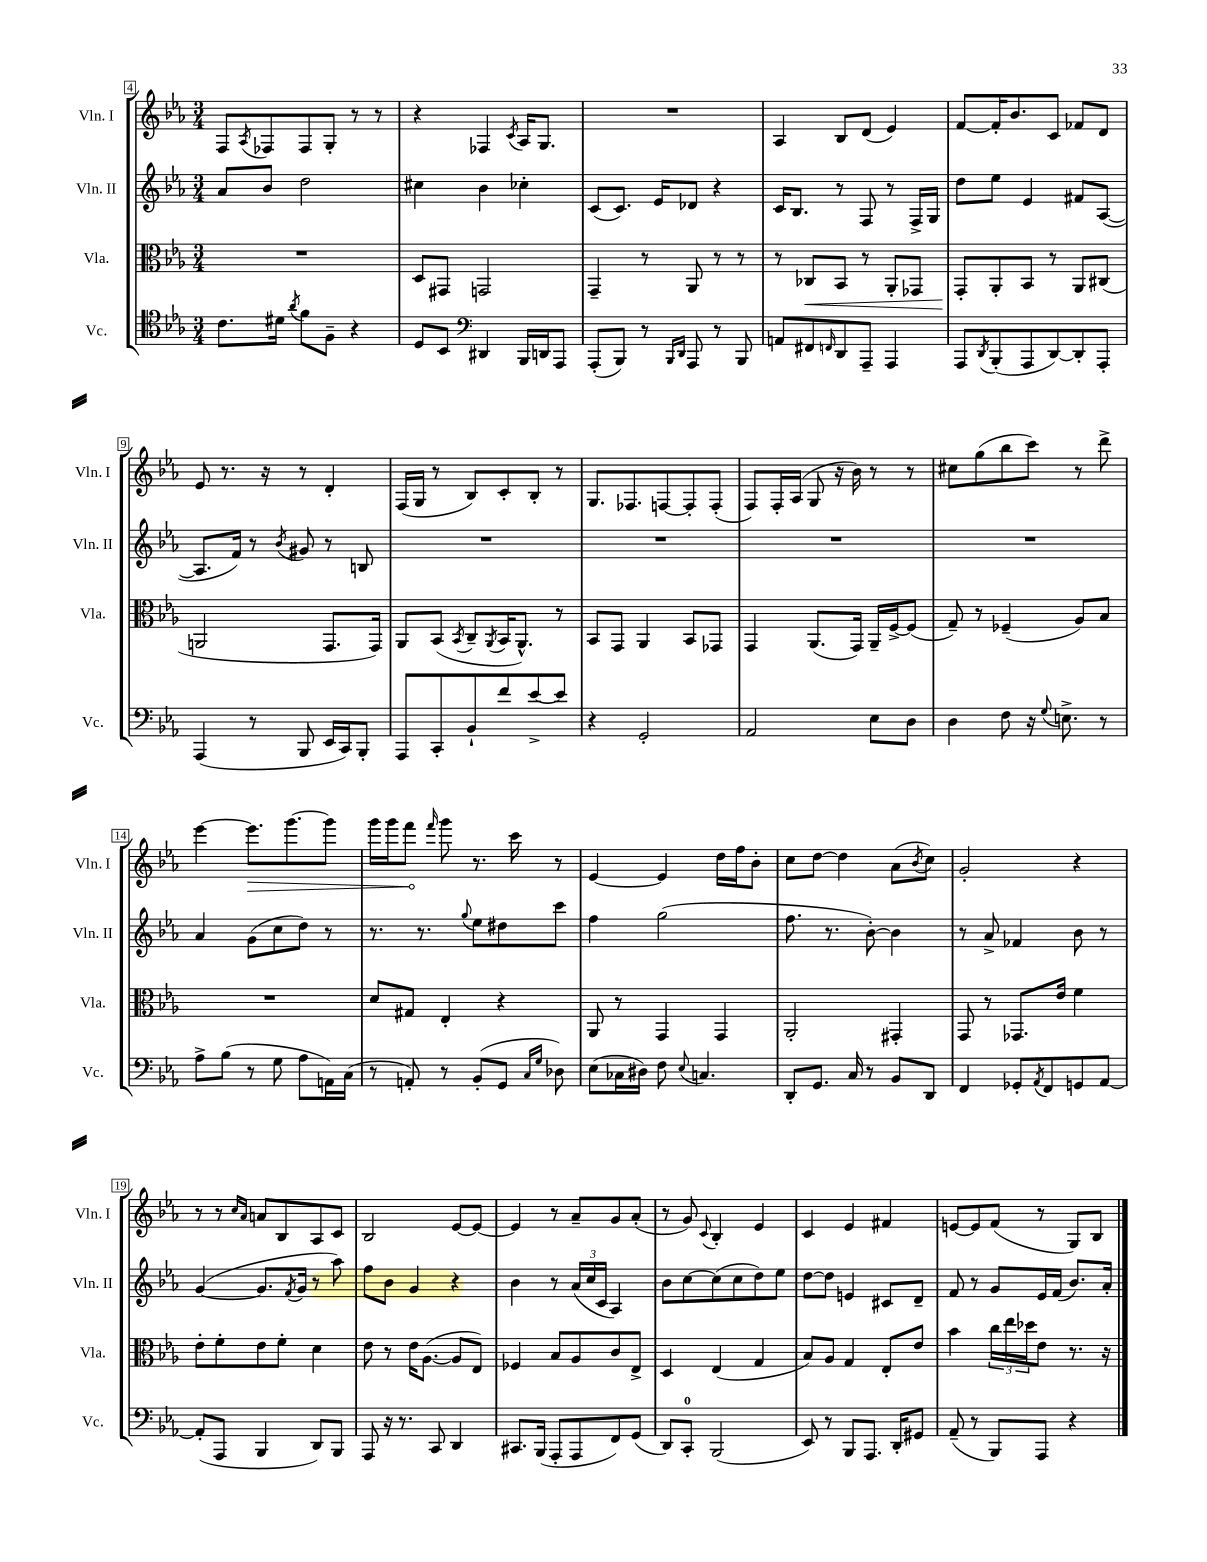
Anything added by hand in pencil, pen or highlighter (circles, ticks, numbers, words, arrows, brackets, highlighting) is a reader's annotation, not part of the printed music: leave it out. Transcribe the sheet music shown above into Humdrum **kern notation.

**kern	**kern	**dynam	**kern	**kern	**dynam
*part4	*part3	*part3	*part2	*part1	*part1
*staff4	*staff3	*staff3	*staff2	*staff1	*staff1
*I"Vc.	*I"Vla.	*	*I"Vln. II	*I"Vln. I	*
*I'Vc.	*I'Vla.	*	*I'Vln. II	*I'Vln. I	*
*clefC4	*clefC3	*	*clefG2	*clefG2	*
*k[b-e-a-]	*k[b-e-a-]	*	*k[b-e-a-]	*k[b-e-a-]	*
*M3/4	*M3/4	*	*M3/4	*M3/4	*
=4	=4	=4	=4	=4	=4
8.c\L	2.r	.	8a-/L	8F/L	.
.	.	.	.	8qA-/	.
.	.	.	8b-/J	8F-X/	.
16d#X\Jk	.	.	.	.	.
8qa-/	.	.	.	.	.
8f\L	.	.	2dd\	8F-/	.
8F~\J	.	.	.	8G'/J	.
4r	.	.	.	8r	.
.	.	.	.	8r	.
=5	=5	=5	=5	=5	=5
8D/L	8D/L	.	4cc#X\	4r	.
8BB-/J	8GG#X/J	.	.	.	.
*clefF4	*	*	*	*	*
4DD#X/	2GGn/	.	4b-\	4F-X/	.
.	.	.	.	8qc/	.
16BBB-/LL	.	.	4cc-X'\	16A-/KL	.
16DDn/J	.	.	.	8.G/J	.
8AAA-/J	.	.	.	.	.
=6	=6	=6	=6	=6	=6
(8AAA-'/L	4GG~/	.	(8c/L	2.r	.
8BBB-/J)	.	.	8.c/J)	.	.
8r	8r	.	.	.	.
.	.	.	16e-/KL	.	.
16qqBBB-/LL	.	.	.	.	.
16qqDD/JJ	.	.	.	.	.
8AAA-/	8AA-/	.	8d-X/J	.	.
8r	8r	.	4r	.	.
8BBB-/	8r	.	.	.	.
=7	=7	=7	=7	=7	=7
8AAn/L	8r	.	16c/KL	4A-/	.
.	.	.	8.B-/J	.	.
!	!	!LO:HP:b	!	!	!
8FF#X/	8C-X/L	<	.	.	.
16qqFFn/	.	.	.	.	.
8DD/	8BB-/J	.	8r	8B-/L	.
8AAA-~/J	8r	.	8F/	(8d/J	.
4AAA-/	8AA-'/L	.	8r	4e-/)	.
.	8GG-X/J	.	16F^/LL	.	.
.	.	.	16G/JJ	.	.
=8	=8	=8	=8	=8	=8
8AAA-/L	8GG'/L	.	8dd\L	[8f/L	.
8qDD/	.	.	.	.	.
(8BBB-'/	8AA-'/	[	8ee-\J	16f'/K]	.
.	.	.	.	8.b-/	.
8AAA-/	8BB-/J	.	4e-/	.	.
[8DD/)	8r	.	.	8c/J	.
8DD'/]	8AA-/L	.	8f#X/L	8f-X/L	.
8AAA-'/J	(8C#X/J	.	([8A-/J	8d/J	.
!!LO:LB:g=z
=9	=9	=9	=9	=9	=9
(4AAA-/	2AAn/	.	8.A-/L]	8e-/	.
.	.	.	.	8.r	.
.	.	.	16f/Jk)	.	.
8r	.	.	8r	.	.
.	.	.	.	16r	.
.	.	.	8qb-/	.	.
8BBB-/	.	.	8g#X/	8r	.
16EE-/LL	8.GG/L	.	8r	4d'/	.
16CC/J)	.	.	.	.	.
8BBB-'/J	.	.	8Bn/	.	.
.	16GG/Jk)	.	.	.	.
=10	=10	=10	=10	=10	=10
8AAA-/L	8AA-/L	.	2.r	(16F/LL	.
.	.	.	.	16G/JJ	.
8CC'/	(8BB-/J	.	.	8r	.
.	8qBB-/	.	.	.	.
8BB-`/	8C~/L	.	.	8B-/L)	.
.	8qAA-/	.	.	.	.
8f/	16BB-/K	.	.	8c'/	.
.	8.AA-^^/J)	.	.	.	.
[8e-^/	.	.	.	8B-'/J	.
8e-/J]	8r	.	.	8r	.
=11	=11	=11	=11	=11	=11
4r	8BB-/L	.	2.r	8.G/L	.
.	8GG/J	.	.	.	.
.	.	.	.	8.F-X/	.
2GG'/	4AA-/	.	.	.	.
.	.	.	.	[8Fn/	.
.	8BB-/L	.	.	8F'/]	.
.	8GG-X/J	.	.	(8F'/J	.
=12	=12	=12	=12	=12	=12
2AA-/	4GG/	.	2.r	8F/L)	.
.	.	.	.	16F'/L	.
.	.	.	.	(16A-/JJ	.
.	(8.AA-/L	.	.	8G/	.
.	.	.	.	16r	.
.	16GG/Jk)	.	.	16b-\)	.
8E-\L	16AA-~/LL	.	.	8r	.
.	[16F^/J	.	.	.	.
8D\J	(8F/J]	.	.	8r	.
=13	=13	=13	=13	=13	=13
4D\	8G~/)	.	2.r	8cc#X\L	.
.	8r	.	.	(8gg\	.
8F\	(4F-X~/	.	.	8bb-\	.
16r	.	.	.	8ccc\J)	.
8qqG/	.	.	.	.	.
8.En^\	.	.	.	.	.
.	8A-/L)	.	.	8r	.
8r	8B-/J	.	.	8ddd^\	.
!!LO:LB:g=z
=14	=14	=14	=14	=14	=14
8A-^\L	2.r	.	4a-/	[4eee-\	.
(8B-\J	.	.	.	.	.
!	!	!	!	!	!LO:HP:b
8r	.	.	(8g\L	8.eee-\L]	>
8G\	.	.	8cc\	.	.
.	.	.	.	[8.ggg\	.
8A-\L	.	.	8dd\J)	.	.
16AAn\L)	.	.	8r	8ggg\J]	.
(16C\JJ	.	.	.	.	.
=15	=15	=15	=15	=15	=15
8r	8d/L	.	8.r	16ggg\LL	.
.	.	.	.	16ggg\J	.
8AAn'/)	8G#X/J	.	.	8fff\J	.
.	.	.	8.r	.	.
.	.	.	.	16qqfff/	.
8r	4E-'/	.	.	8ggg\	]
.	.	.	8qqgg/	.	.
(8BB-'/L	.	.	8ee-\L	8.r	.
8GG/J	4r	.	8dd#X\	.	.
.	.	.	.	16ccc\	.
16qqC/LL	.	.	.	.	.
16qqG/JJ	.	.	.	.	.
8D-X\)	.	.	8ccc\J	8r	.
=16	=16	=16	=16	=16	=16
(8E-\L	8AA-/	.	4ff\	[4e-/	.
16C-X\L	8r	.	.	.	.
16D#X\JJ)	.	.	.	.	.
8F\	4GG/	.	(2gg\	4e-/]	.
8qqE-/	.	.	.	.	.
4.Cn/	.	.	.	.	.
.	4GG/	.	.	16dd\LL	.
.	.	.	.	16ff\J	.
.	.	.	.	8b-'\J	.
=17	=17	=17	=17	=17	=17
8DD'/L	2AA-'/	.	8.ff\	8cc\L	.
8.GG/J	.	.	.	[8dd\J	.
.	.	.	8.r	.	.
.	.	.	.	4dd\]	.
16C/	.	.	.	.	.
8r	.	.	[8b-'\)	.	.
8BB-/L	4GG#X'/	.	4b-\]	(8a-\L	.
.	.	.	.	8qb-/	.
8DD/J	.	.	.	8cc\J)	.
=18	=18	=18	=18	=18	=18
4FF/	8GG/	.	8r	2g'/	.
.	8r	.	8a-^/	.	.
8GG-X'/L	8.GG-X/L	.	4f-X/	.	.
8qAA-/	.	.	.	.	.
8FF/	.	.	.	.	.
.	16e-/Jk	.	.	.	.
8GGn/	4f\	.	8b-\	4r	.
[8AA-/J	.	.	8r	.	.
!!LO:LB:g=z
=19	=19	=19	=19	=19	=19
(8AA-'/L]	8e-'\L	.	([4g/	8r	.
8AAA-/J	8f'\	.	.	8r	.
.	.	.	.	16qqcc/LL	.
.	.	.	.	16qqa-/JJ	.
4BBB-/	8e-\	.	8.g/L]	8an/L	.
.	8f'\J	.	.	8B-/	.
.	.	.	8qf/	.	.
.	.	.	16g/Jk	.	.
8DD/L)	4d\	.	8r	8A-/	.
8BBB-/J	.	.	8aa-\)	8c/J	.
=20	=20	=20	=20	=20	=20
8AAA-/	8e-\	.	8ff\L	2B-/	.
16r	8r	.	8b-\J	.	.
8.r	.	.	.	.	.
.	16e-\KL	.	4g/	.	.
.	([8.A-\J	.	.	.	.
8CC/	.	.	.	.	.
4DD/	8A-/L]	.	4r	[8e-/L	.
.	8E-/J)	.	.	8e-/J_	.
=21	=21	=21	=21	=21	=21
8.CC#X/L	4F-X/	.	4b-\	4e-/]	.
(16BBB-/Jk	.	.	.	.	.
8AAA-'/L	8B-/L	.	8r	8r	.
8AAA-/	8A-/	.	(24a-/LL	8a-~/L	.
.	.	.	24cc/	.	.
.	.	.	24c/JJ	.	.
8FF/)	8c/	.	4A-/)	8g/	.
(8GG/J	8E-^/J	.	.	(8a-'/J	.
=22	=22	=22	=22	=22	=22
8DD/L)	4D/	.	8b-\L	8r	.
8CC'/J	.	.	[8cc\	8g/)	.
.	.	.	.	8qqc/	.
(2BBB-/	(4E-/	.	(8cc\]	4B-'/	.
.	.	.	8cc\	.	.
.	4G/	.	8dd\)	4e-/	.
.	.	.	8ee-\J	.	.
=23	=23	=23	=23	=23	=23
8EE-/)	8B-/L)	.	[8dd\L	4c/	.
8r	8A-/J	.	8dd\J]	.	.
8BBB-/L	4G/	.	4en/	4e-/	.
8.AAA-/J	.	.	.	.	.
.	8E-'/L	.	8c#X/L	4f#X/	.
16DD'/KL	.	.	.	.	.
8GG#X/J	8e-/J	.	8d~/J	.	.
=24	=24	=24	=24	=24	=24
(8AA-~/	4b-\	.	8f/	[8en/L	.
8r	.	.	8r	8e/]	.
8BBB-/L)	24cc\LL	.	8g/L	(8f/J	.
.	24ee-\	.	.	.	.
.	24dd-X\J	.	.	.	.
8AAA-/J	8e-\J	.	16e-/L	8r	.
.	.	.	(16f/JJ	.	.
4r	8.r	.	8.b-/L)	8G/L)	.
.	.	.	.	8B-/J	.
.	16r	.	16a-'/Jk	.	.
==	==	==	==	==	==
*-	*-	*-	*-	*-	*-
